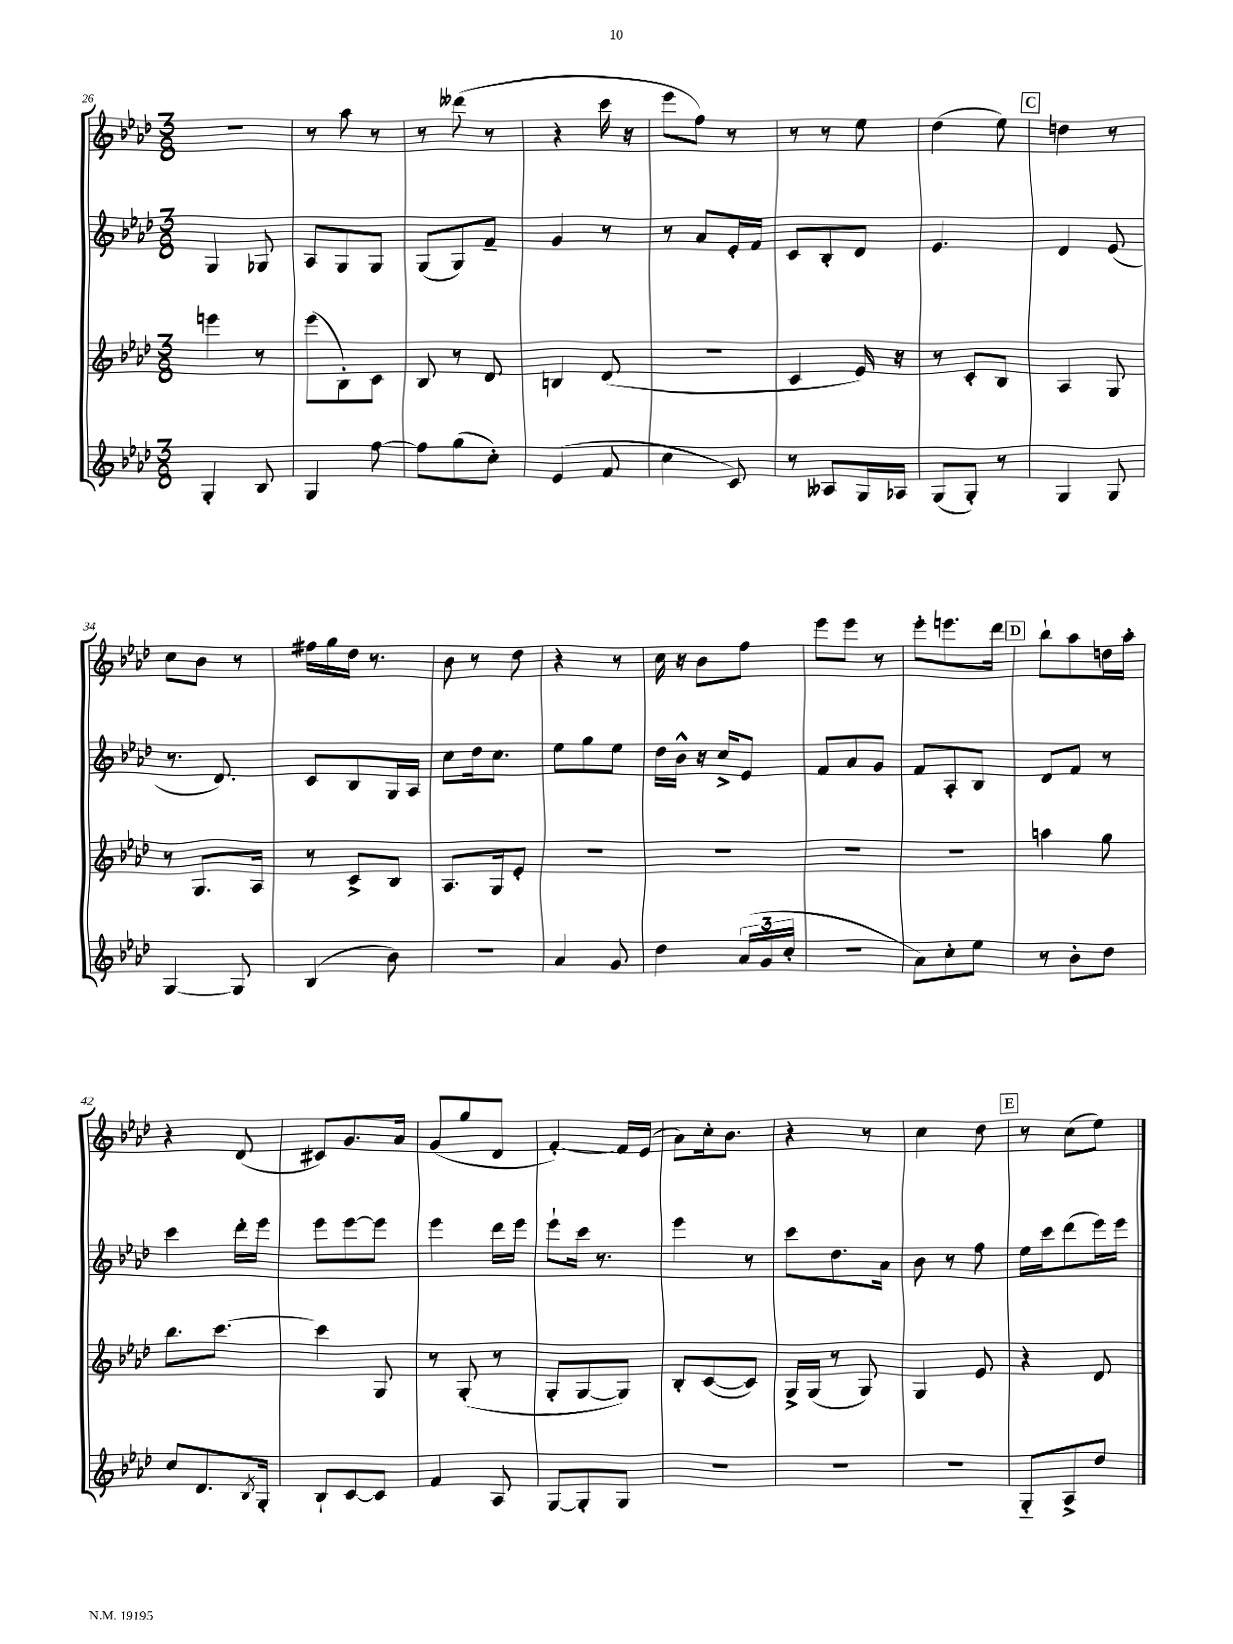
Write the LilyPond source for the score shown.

<<
\new StaffGroup <<
\new Staff = "s0" {
    \clef treble \key aes \major \numericTimeSignature \time 3/8
    r4. |
    r8 aes''8 r8 |
    r8 deses'''8( r8 |
    r4 c'''16 r16 |
    ees'''8 f''8) r8 |
    r8 r8 ees''8 |
    des''4( ees''8) |
    \mark \markup { \box "C" } d''4 r8 |
    c''8 bes'8 r8 |
    fis''16 g''16 des''16 r8. |
    bes'8 r8 des''8 |
    r4 r8 |
    c''16 r16 bes'8 f''8 |
    ees'''8 ees'''8 r8 |
    ees'''8-. e'''8. des'''16 |
    \mark \markup { \box "D" } bes''8-! aes''8 d''16 aes''16-. |
    r4 des'8( |
    cis'8) g'8. aes'16 |
    g'8( g''8 des'8 |
    f'4~-.) f'16 ees'16( |
    aes'8) c''16-. bes'8. |
    r4 r8 |
    c''4 des''8 |
    \mark \markup { \box "E" } r8 c''8( ees''8) \bar "|." |
}
\new Staff = "s1" {
    \clef treble \key aes \major \numericTimeSignature \time 3/8
    g4 ges8 |
    aes8 g8 g8 |
    g8( g8) f'8-- |
    g'4 r8 |
    r8 aes'8 ees'16-. f'16 |
    c'8 bes8-. des'8 |
    ees'4. |
    \mark \markup { \box "C" } des'4 ees'8( |
    r8. des'8.) |
    c'8 bes8 g16 aes16 |
    c''8 des''16 c''8. |
    ees''8 g''8 ees''8 |
    des''16 bes'16-^ r16 c''16-> ees'8 |
    f'8 aes'8 g'8 |
    f'8 aes8-. bes8 |
    \mark \markup { \box "D" } des'8 f'8 r8 |
    c'''4 des'''16-. ees'''16 |
    ees'''8 ees'''8~ ees'''8 |
    ees'''4 des'''16 ees'''16 |
    ees'''8-! c'''16 r8. |
    ees'''4 r8 |
    c'''8 des''8. aes'16 |
    bes'8 r8 f''8 |
    \mark \markup { \box "E" } ees''16 c'''16 des'''8( ees'''16) ees'''16 \bar "|." |
}
\new Staff = "s2" {
    \clef treble \key aes \major \numericTimeSignature \time 3/8
    e'''4 r8 |
    ees'''8( bes8-.) c'8 |
    bes8 r8 des'8 |
    b4 des'8( |
    R4. |
    c'4 ees'16) r16 |
    r8 c'8-. bes8 |
    \mark \markup { \box "C" } aes4 g8 |
    r8 g8. aes16 |
    r8 c'8-> bes8 |
    aes8. g16 ees'8-. |
    R4. |
    R4. |
    R4. |
    R4. |
    \mark \markup { \box "D" } a''4 g''8 |
    bes''8. c'''8.~ |
    c'''4 g8 |
    r8 g8-.( r8 |
    g8-. g8~ g8) |
    bes8-. c'8~( c'8) |
    g16-> g16( r8 g8) |
    g4 ees'8 |
    \mark \markup { \box "E" } r4 des'8 \bar "|." |
}
\new Staff = "s3" {
    \clef treble \key aes \major \numericTimeSignature \time 3/8
    g4-. bes8 |
    g4 f''8~ |
    f''8 g''8( c''8-.) |
    ees'4( f'8 |
    c''4 c'8) |
    r8 aeses8 g16 aes16 |
    g8( g8-.) r8 |
    \mark \markup { \box "C" } g4 g8 |
    g4~ g8 |
    bes4( bes'8) |
    R4. |
    aes'4 g'8 |
    des''4 \tuplet 3/2 { aes'16( g'16 c''16-. } |
    R4. |
    aes'8) c''8-. ees''8 |
    \mark \markup { \box "D" } r8 bes'8-. des''8 |
    c''8 des'8. \acciaccatura { bes8 } g16-. |
    bes8-! c'8~ c'8 |
    f'4 aes8 |
    g8~ g8-. g8 |
    R4. |
    R4. |
    R4. |
    \mark \markup { \box "E" } g8-_ aes8-> des''8 \bar "|." |
}
>>
>>
\layout { \context { \Score currentBarNumber = #26 } }
